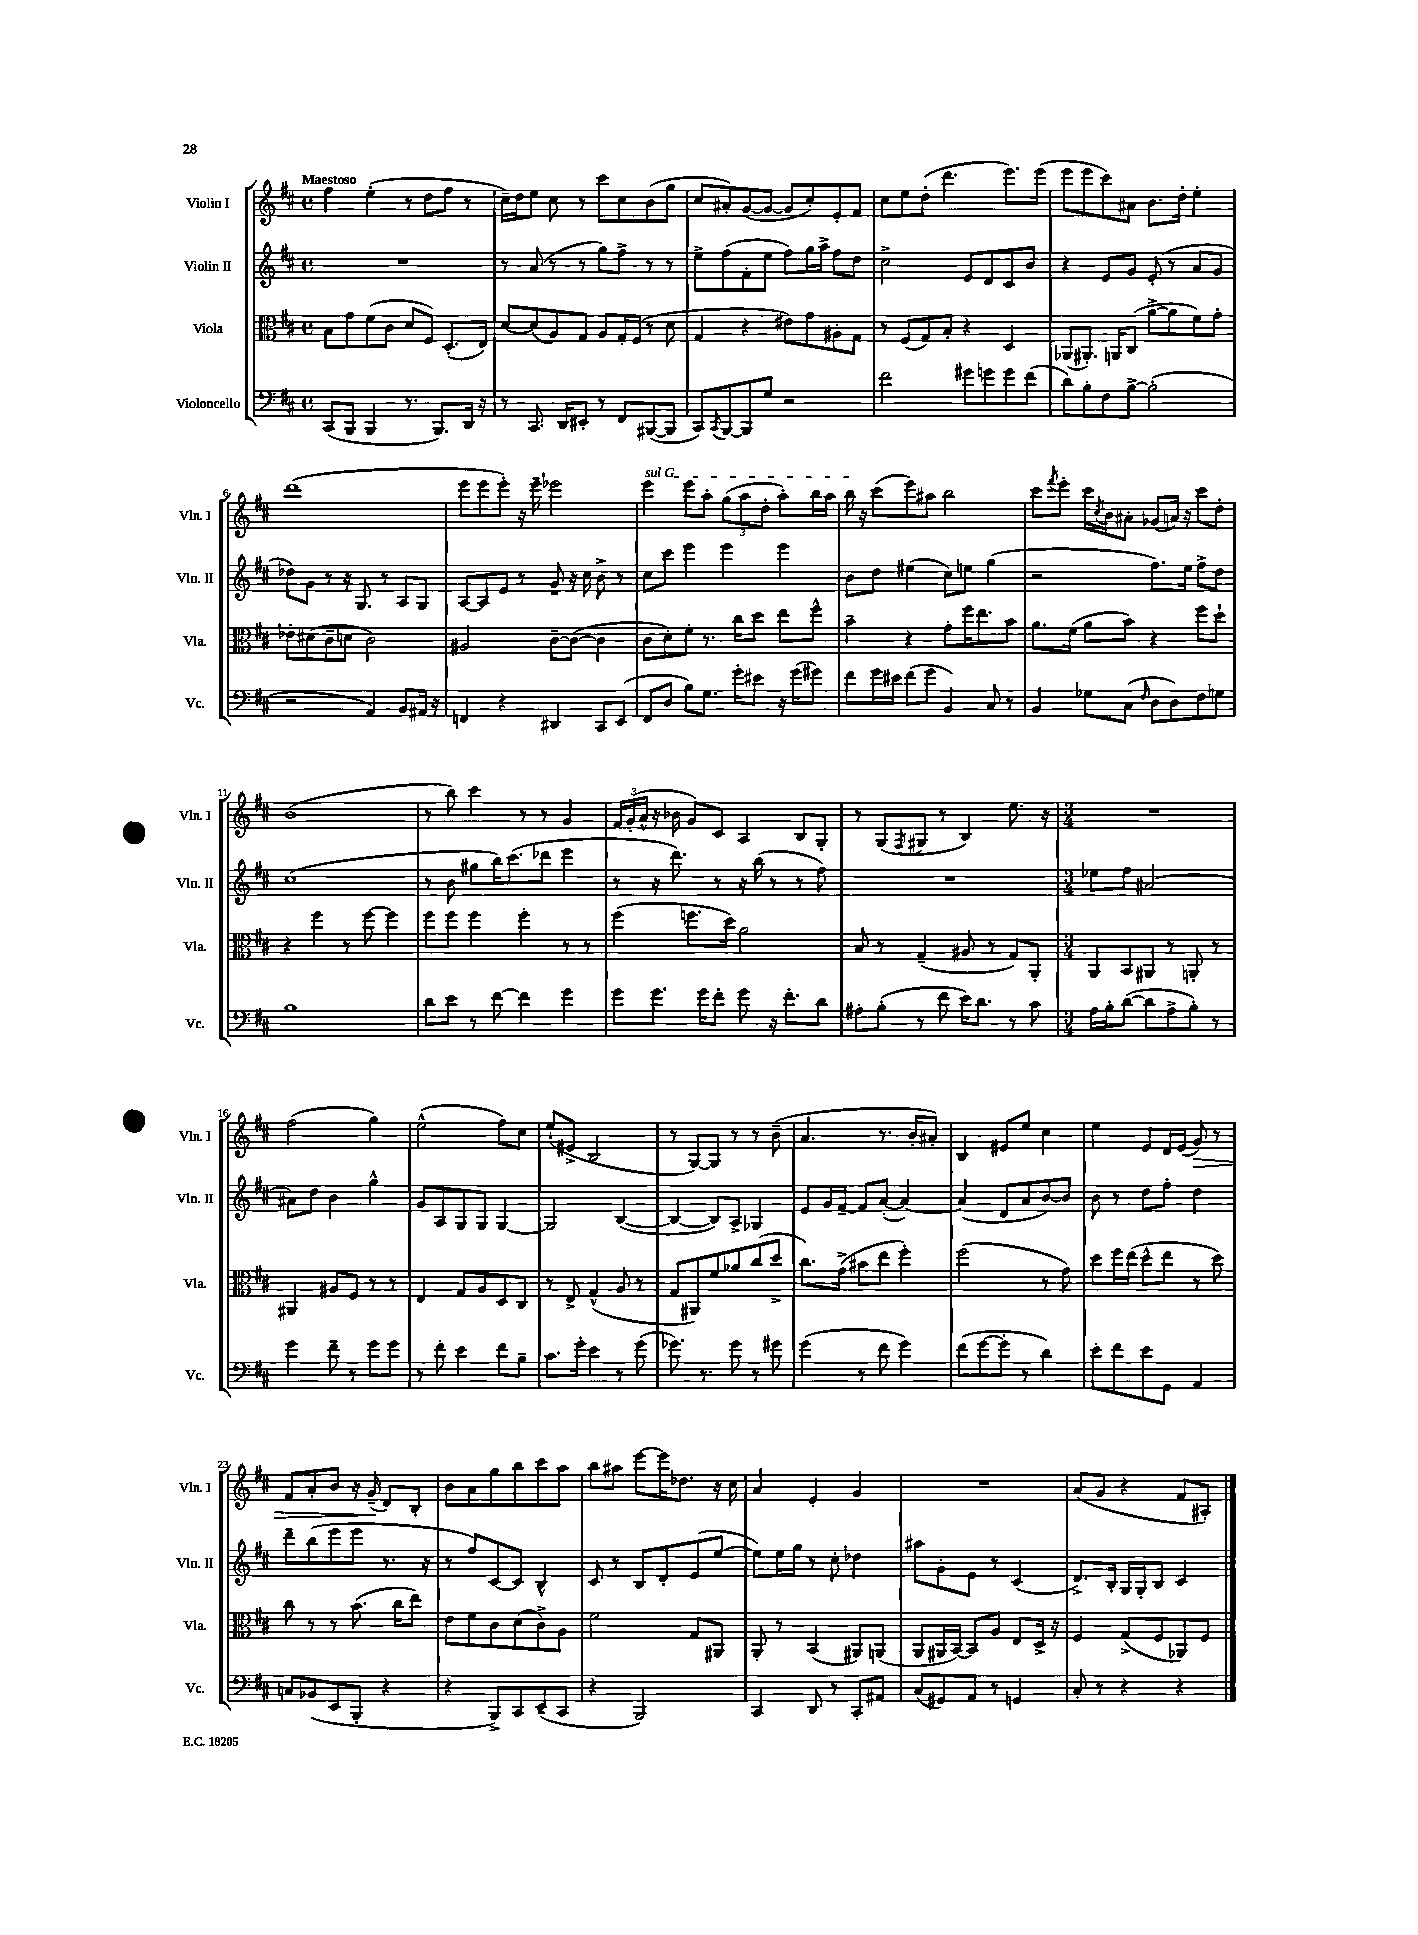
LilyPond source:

<<
\new StaffGroup <<
\new Staff = "s0" \with { instrumentName = "Violin I" shortInstrumentName = "Vln. I" } {
    \clef treble \key d \major \defaultTimeSignature \time 4/4 \tempo "Maestoso"
    fis''4 e''4-.( r8 d''8 fis''8 r8 |
    cis''16--) d''16 e''8 cis''8 r8 cis'''8 cis''8 b'8( g''8 |
    cis''8 ais'8-.) g'8~( g'8~ g'8 cis''8-.) e'8-. fis'8 |
    cis''8 e''8 d''8-.( d'''4. e'''8.) e'''16( |
    e'''8 e'''8 cis'''8) ais'8 b'8. d''16-. e''4-. |
    d'''1( |
    e'''8 e'''8 e'''8-.) r16 e'''16-- ees'''2 |
    \once \override TextSpanner.bound-details.left.text = \markup { \italic "sul G" } e'''4\startTextSpan e'''8 a''8-. \tuplet 3/2 { g''8( a''8 d''8-. } a''8-.) b''16 a''16 |
    b''16\stopTextSpan r16 cis'''8( e'''8) ais''8 b''2 |
    cis'''8 \acciaccatura { fis'''8 } e'''8-. cis'''16 \acciaccatura { cis''8 } b'16 ais'8-. ges'8( a'16) r16 cis'''8 d''8-. |
    b'1( |
    r8 b''8) cis'''4 r8 r8 g'4 |
    \tuplet 3/2 { fis'16 g'16-.( a'16-^ } r16 bes'16 g'8) cis'8 a4 b8 g8-. |
    r8 g8( \acciaccatura { fis8 } gis8 r8 b4) e''8. r16 |
    \numericTimeSignature \time 3/4 R2. |
    fis''2( g''4) |
    e''2-^( fis''8) cis''8 |
    e''8-!( eis'8-> b2 |
    r8 g8~) g8 r8 r8 b'8--( |
    a'4. r8. b'16-. ais'8-.) |
    b4 eis'8 e''8 cis''4 |
    e''4 e'8 d'16 e'16( g'8\>) r8 |
    fis'8 a'8-. b'8 r16 g'16--\!( d'8) b8-. |
    b'8 a'8 g''8 b''8 cis'''8 a''8 |
    b''8 ais''8 e'''8~ e'''16 des''8. r16 cis''16 |
    a'4 e'4-. g'4 |
    R2. |
    a'8( g'8 r4 fis'8 ais8-.) \bar "|." |
}
\new Staff = "s1" \with { instrumentName = "Violin II" shortInstrumentName = "Vln. II" } {
    \clef treble \key d \major \defaultTimeSignature \time 4/4
    R1 |
    r8 a'8( r8 r8 g''8) fis''8-> r8 r8 |
    e''8-> fis''8( fis'8-. e''8 fis''8) g''16 a''16-> fis''8 d''8 |
    cis''2-> e'8 d'8 cis'8 b'8 |
    r4 e'8 g'8 e'8-.( r8 a'8 g'8 |
    des''8) g'8 r8 r16 g8. r8 a8 g8 |
    a8~ a8 e'8 r8 g'8-- r16 cis''16 b'8-> r8 |
    cis''8 cis'''8 e'''4 e'''4 e'''4 |
    b'8 d''8 eis''4( cis''8) e''8 g''4( |
    r2 fis''8.) e''16 fis''8-> d''8 |
    cis''1( |
    r8 b'8 gis''8 b''16) cis'''8.( des'''8 e'''4 |
    r8 r16 d'''8.) r8 r16 b''16( r8 r8 fis''8) |
    R1 |
    \numericTimeSignature \time 3/4 ees''8 fis''8 ais'2~ |
    ais'8 d''8 b'4 g''4-^ |
    g'8 a8 g8 g8 g4~ |
    g2 b4~( |
    b4~ b8) a8-> ges4 |
    e'8 g'16 fis'16~-- fis'8 a'8~-.( a'4~) |
    a'4( d'8 a'8 b'8~) b'8 |
    b'8 r8 d''8 fis''8-. d''4 |
    d'''8-- b''8( e'''8 e'''8 r8. r16 |
    r8 fis''8) cis'8~ cis'8 b4-^ |
    cis'8 r8 b8 d'8-. e'8( e''8~ |
    e''8) e''16 g''16 r8 cis''8-. des''4 |
    ais''8 g'8-. e'8 r8 cis'4( |
    d'8.->) b16-. g16 g16-. b8 cis'4 \bar "|." |
}
\new Staff = "s2" \with { instrumentName = "Viola" shortInstrumentName = "Vla." } {
    \clef alto \key d \major \defaultTimeSignature \time 4/4
    b8 g'8 fis'8( cis'8 d'8 fis8) d8.-.( e16) |
    d'8~ d'8( a8) g8 a8 g16-. fis16( r8 d'8 |
    g4 r4 eis'8) g'8 ais8-. g8 |
    r8 fis8( g8) b8-. r4 d4 |
    aes,8( ais,8.-.) a,16 cis8( a'8~-> a'8 fis'8) g'8-. |
    ees'8-. dis'8( cis'8-- d'8 cis'2) |
    ais2 cis'8~-- cis'8~( cis'4 |
    cis'8 d'8-.) fis'8-. r8. cis''16 d''8 e''8 fis''8-^ |
    b'4-- r4 g'8-. fis''16 e''8. b'8 |
    a'8. fis'16( a'8 b'8) r4 fis''8 d''8-! |
    r4 fis''4 r8 fis''8~ fis''4 |
    fis''8 fis''8 fis''4 fis''4-. r8 r8 |
    fis''4( f''8. d''16) a'2 |
    b8 r8 g4--( ais8 r8 g8) a,8-. |
    \numericTimeSignature \time 3/4 a,8 b,8 ais,8 r8 a,8-. r8 |
    ais,4 ais8 fis8 r8 r8 |
    e4 g8 a8 d8 cis8 |
    r8 e8-> g4-^( a8 r8 |
    g8 ais,8) fis'8 aes'8 cis''8( d''8-> |
    cis''8.) g'16->( bis'8 e''8 fis''4-.) |
    fis''2( r8 g'8) |
    d''8 fis''16 e''16( d''8-^ e''8 r8 d''8) |
    cis''8 r8 r8 b'8.( cis''16 e''8) |
    e'8 fis'8 cis'8 d'8( cis'8->) a8 |
    fis'2 g8 ais,8 |
    a,8-. r8 b,4( ais,8) a,8( |
    a,8 ais,16 b,16~) b,8 a8 e8 d16-> r16 |
    fis4 g8->( fis8 aes,8) fis8 \bar "|." |
}
\new Staff = "s3" \with { instrumentName = "Violoncello" shortInstrumentName = "Vc." } {
    \clef bass \key d \major \defaultTimeSignature \time 4/4
    cis,8( b,,8 b,,4 r8. b,,8.) d,16 r16 |
    r8 cis,8. d,16 eis,8-. r8 fis,8 bis,,8~( bis,,8 |
    cis,8) \acciaccatura { cis,8 } b,,8~ b,,8 g8 r2 |
    fis'2 gis'8 g'8 g'8 fis'8( |
    d'8) b8-. fis8 b8~-> b2-.( |
    r2 a,4) b,8 ais,16 r16 |
    f,4 r4 dis,4 cis,8 e,8( |
    fis,8 d8 b8) g8. g'16-. eis'8 r16 g'16( gis'8) |
    fis'8 g'16 eis'16 fis'8( g'8 b,4) cis8 r8 |
    b,4 ges8 cis8( \grace { fis16 } d8 d8) fis8 g8 |
    b1 |
    d'8 e'8 r8 fis'8~ fis'4 g'4 |
    g'8 g'8. g'16 fis'8-. g'8 r16 fis'8.-. d'8 |
    ais8-. b8-.( r8 fis'8 e'16) d'8. r8 cis'8 |
    \numericTimeSignature \time 3/4 a16 b16-. d'8~( d'8 a8-> b8-.) r8 |
    g'4 fis'8-- r8 g'8 g'8 |
    r8 fis'8-. e'4 fis'8 b8-- |
    cis'8. g'16-. e'4 r8 g'8( |
    ges'8.) r8. ges'8 r8 gis'8 |
    g'4( r8 fis'8 g'4) |
    fis'8( g'8~ g'8-. r8 d'4) |
    e'8-. fis'8 e'8 g,8 a,4 |
    c8 bes,8( e,8 b,,8-. r4 |
    r4 b,,8->) cis,8 e,8--( cis,8 |
    r4 b,,2) |
    cis,4 d,8 r8 cis,8-. ais,8 |
    cis8( gis,8) a,8 r8 g,4 |
    cis8-. r8 r4 r4 \bar "|." |
}
>>
>>
